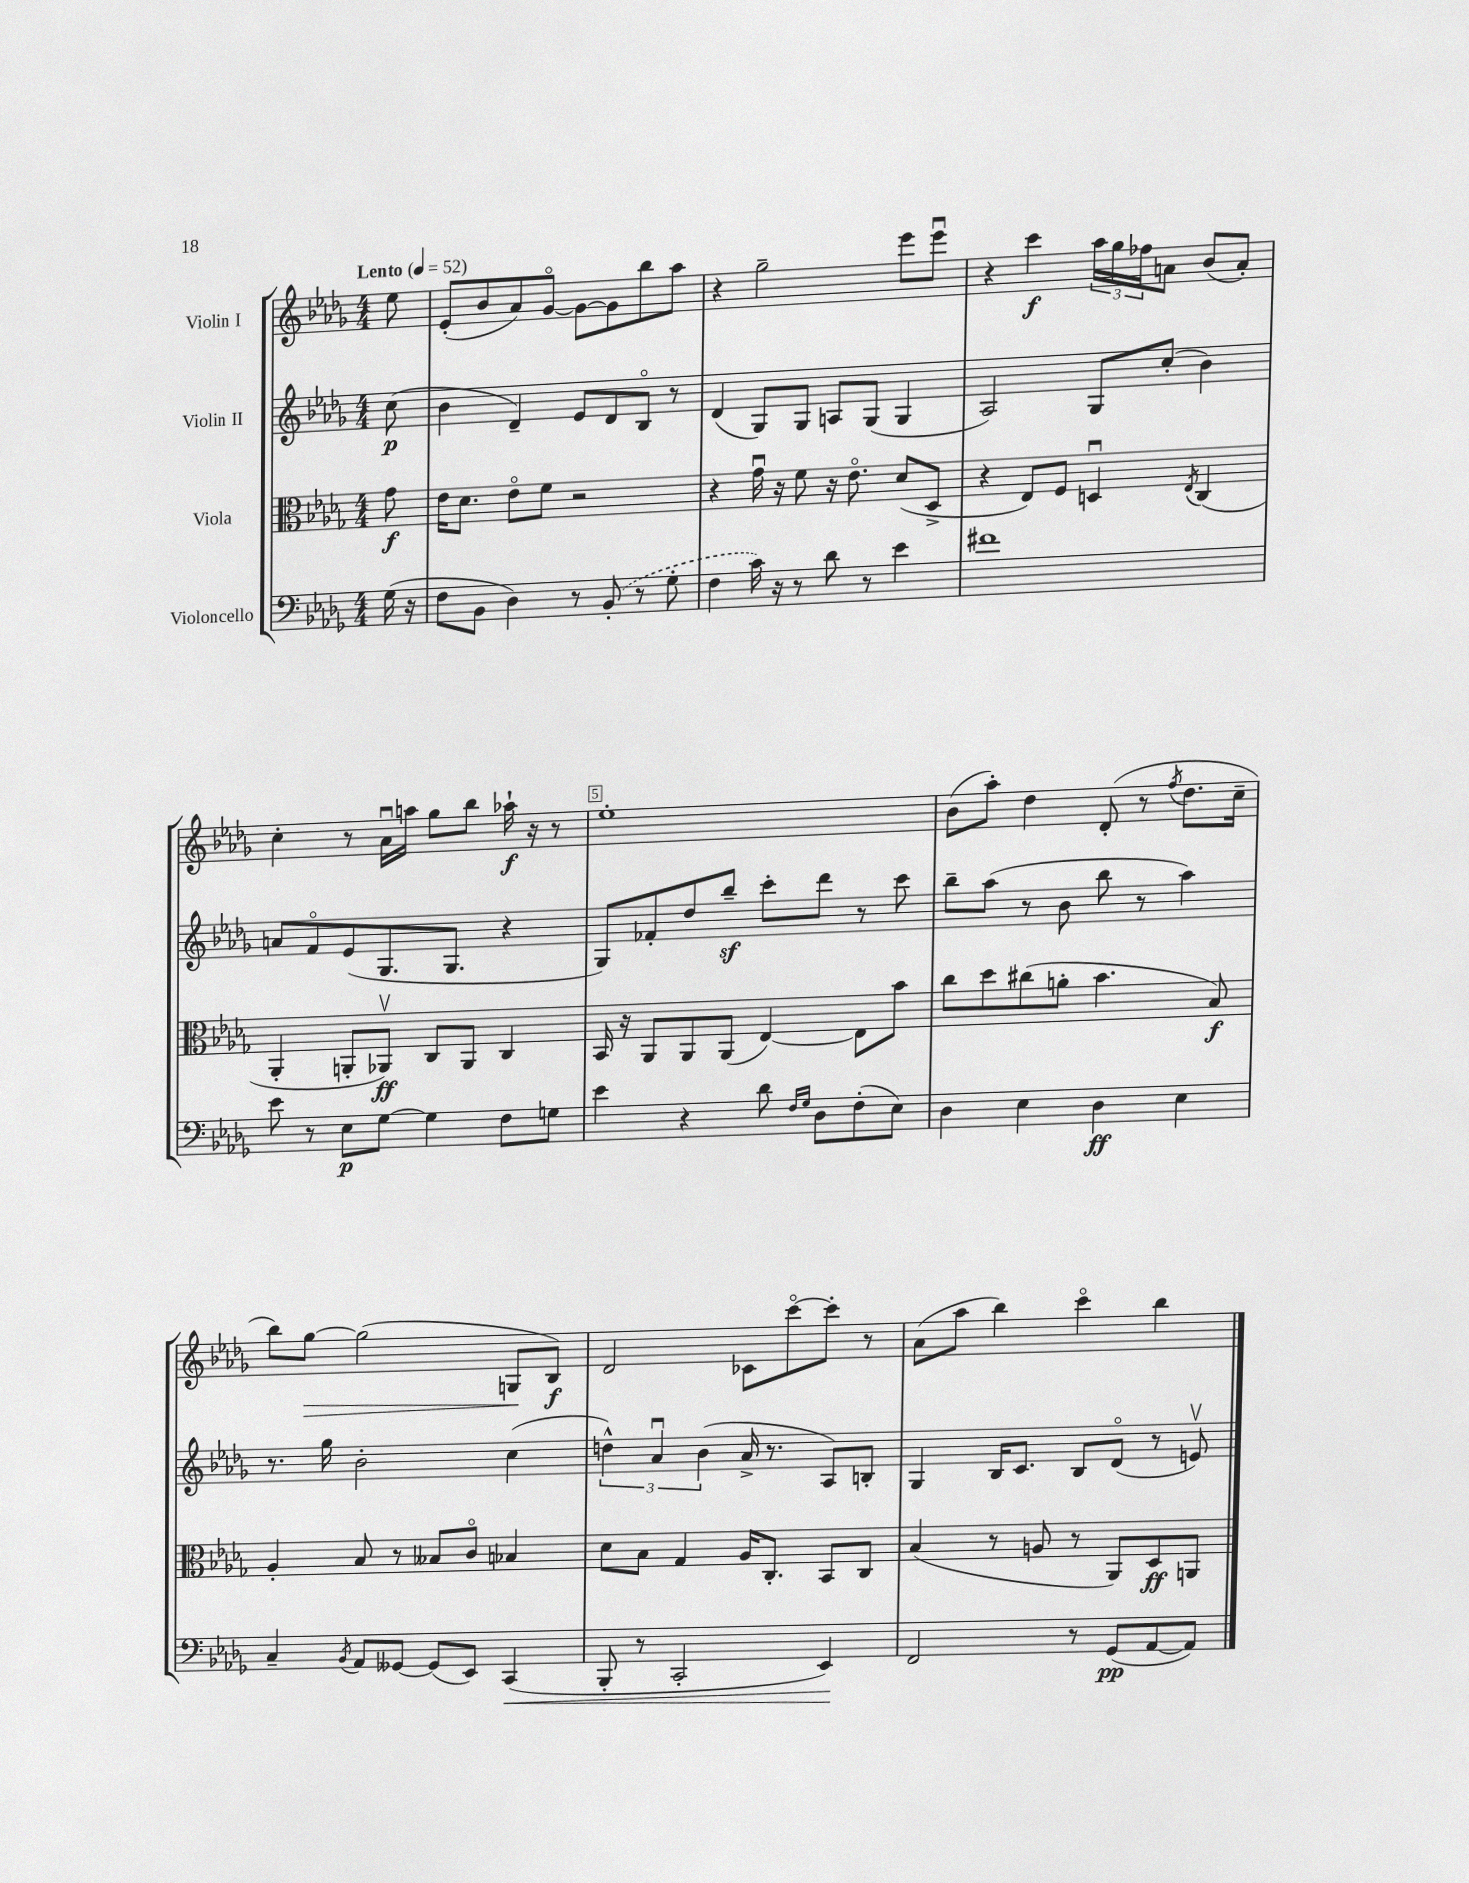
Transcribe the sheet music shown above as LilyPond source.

<<
\new StaffGroup <<
\new Staff = "s0" \with { instrumentName = "Violin I" } {
    \clef treble \key des \major \numericTimeSignature \time 4/4 \partial 8 \tempo "Lento" 4 = 52
    ees''8 |
    ees'8-.( bes'8 aes'8) ges'8~\flageolet ges'8~ ges'8 bes''8 aes''8 |
    r4 ges''2-- ees'''8 ees'''8\downbow |
    r4 c'''4\f \tuplet 3/2 { aes''16 ges''16 fes''16 } a'8 bes'8( a'8-.) |
    c''4-. r8 aes'16\downbow a''16 ges''8 bes''8 aes''16-!\f r16 r8 |
    ees''1-. |
    bes'8( aes''8-.) des''4 des'8-.( r8 \acciaccatura { f''8 } des''8. c''16-- |
    bes''8) ges''8~\> ges''2( g8\! bes8\f) |
    des'2 ces'8 c'''8~\flageolet c'''8-. r8 |
    aes'8( aes''8 bes''4) c'''4\flageolet bes''4 \bar "|." |
}
\new Staff = "s1" \with { instrumentName = "Violin II" } {
    \clef treble \key des \major \numericTimeSignature \time 4/4 \partial 8
    c''8\p( |
    bes'4 des'4--) ees'8 des'8 bes8\flageolet r8 |
    des'4( ges8) ges8 a8 ges8( ges4 |
    aes2) ges8 c''8-.( bes'4) |
    a'8 f'8\flageolet ees'8( ges8. ges8. r4 |
    ges8) fes'8-. des''8 bes''8--\sf c'''8-. des'''8 r8 c'''8 |
    bes''8-- aes''8( r8 bes'8 bes''8 r8 aes''4) |
    r8. ges''16 bes'2-. c''4( |
    \tuplet 3/2 { d''4-^) aes'4\downbow bes'4( } aes'16-> r8. aes8) b8-. |
    ges4 bes16 c'8. bes8 des'8\flageolet( r8 e'8\upbow) \bar "|." |
}
\new Staff = "s2" \with { instrumentName = "Viola" } {
    \clef alto \key des \major \numericTimeSignature \time 4/4 \partial 8
    ges'8\f |
    ees'16 des'8. ees'8\flageolet f'8 r2 |
    r4 ges'16\downbow r16 f'8 r16 ees'8.\flageolet des'8( des8-> |
    r4 ees8) f8 d4\downbow \acciaccatura { ees8 } c4( |
    aes,4-. a,8-. aes,8\upbow\ff) c8 aes,8 c4 |
    bes,16 r16 aes,8 aes,8 aes,8( ees4~) ees8 bes'8 |
    c''8 des''8 cis''8( a'8-. bes'4. bes8\f) |
    aes4-. bes8 r8 beses8 c'8\flageolet bes4 |
    des'8 bes8 ges4 aes16 c8.-. bes,8 c8 |
    bes4( r8 a8 r8 aes,8) des8\ff a,8 \bar "|." |
}
\new Staff = "s3" \with { instrumentName = "Violoncello" } {
    \clef bass \key des \major \numericTimeSignature \time 4/4 \partial 8
    ges16( r16 |
    f8 bes,8 des4) r8 \once \slurDashed bes,8-.( r8 ges8-. |
    f4 c'16) r16 r8 des'8 r8 ees'4 |
    fis'1 |
    ees'8 r8 ees8\p ges8~ ges4 f8 g8 |
    ees'4 r4 des'8 \grace { f16 ges16 } des8 f8-.( ees8) |
    des4 ees4 des4\ff ees4 |
    c4-- \acciaccatura { bes,8 } aes,8 geses,8~ geses,8( ees,8) c,4\<( |
    bes,,8-. r8 c,2-. ees,4\!) |
    f,2 r8 ges,8\pp( aes,8~ aes,8) \bar "|." |
}
>>
>>
\layout { \context { \Score \override BarNumber.break-visibility = ##(#f #t #t) barNumberVisibility = #(every-nth-bar-number-visible 5) \override BarNumber.stencil = #(make-stencil-boxer 0.1 0.3 ly:text-interface::print) } }
